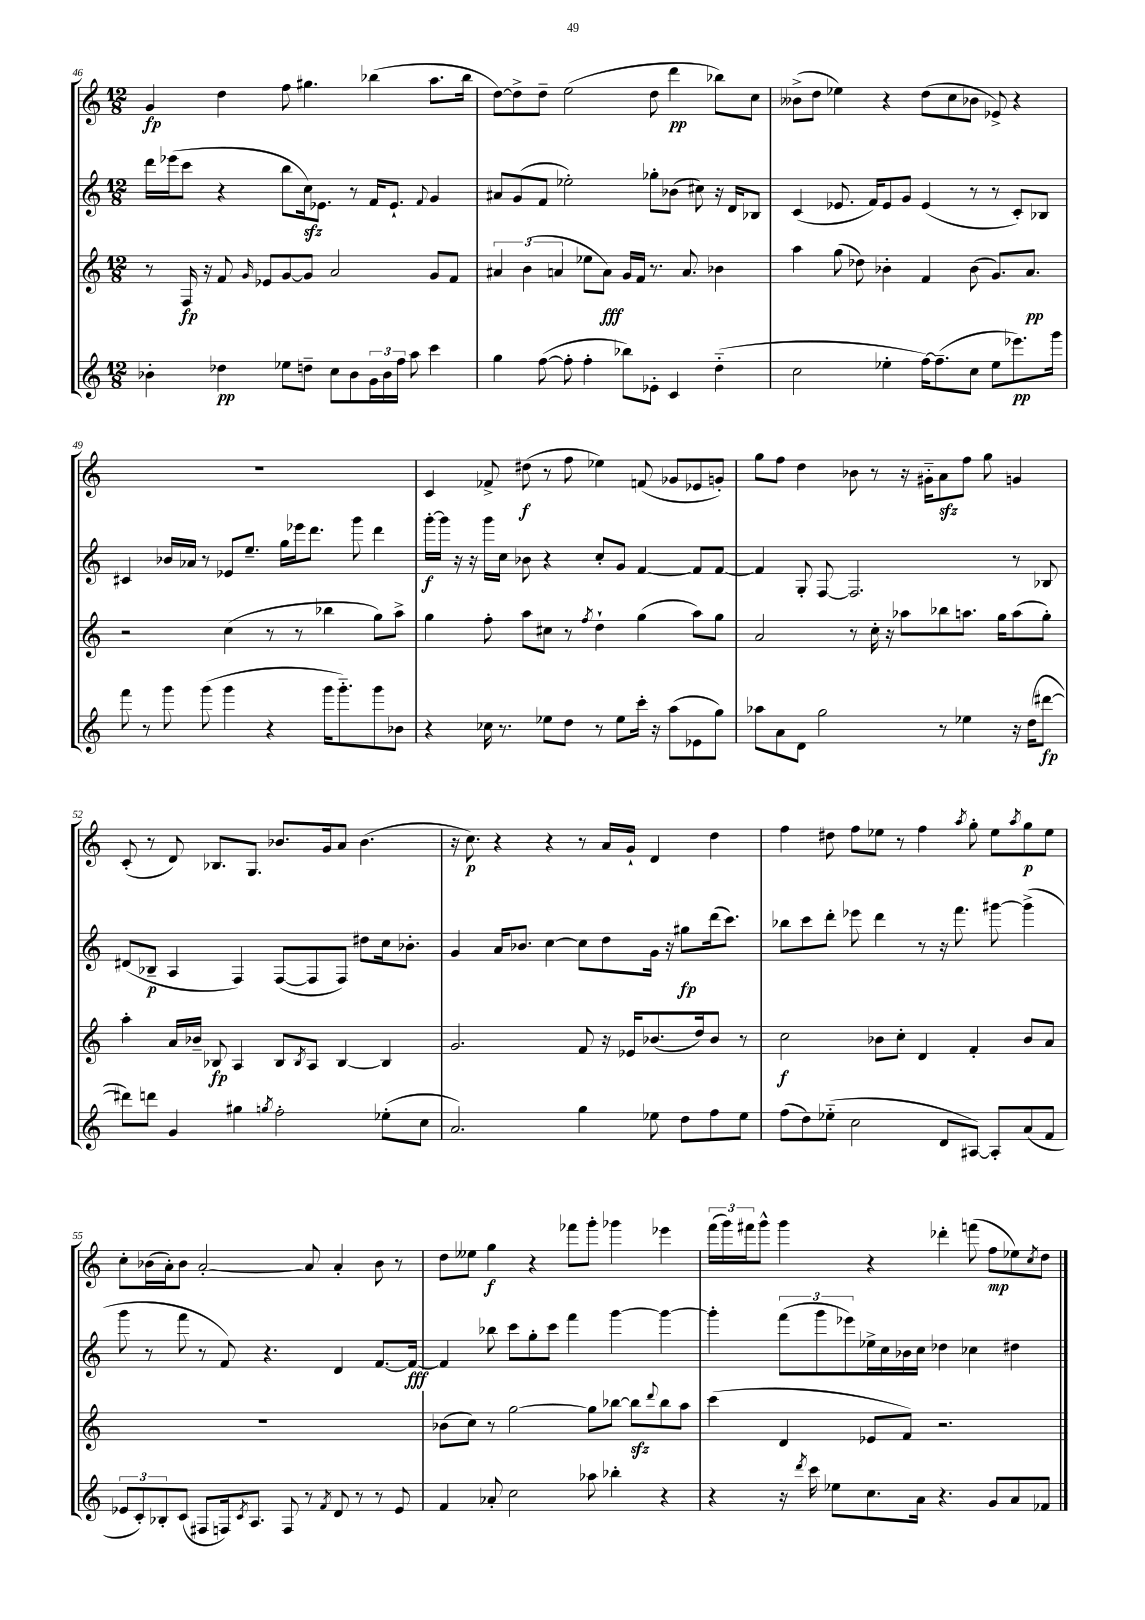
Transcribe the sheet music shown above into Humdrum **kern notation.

**kern	**kern	**kern	**kern
*staff4	*staff3	*staff2	*staff1
*clefG2	*clefG2	*clefG2	*clefG2
*k[]	*k[]	*k[]	*k[]
*M12/8	*M12/8	*M12/8	*M12/8
4b-'	8r	16ddd	4g
.	.	(16eee-	.
.	16F	8ccc	.
.	16r	.	.
4dd-	8f	4r	4dd
.	16qqg	.	.
.	8e-	.	.
8ee-	[8g	8bb	8ff
8dd~	8g]	16cc)	4.gg#
.	.	8.e-	.
8cc	2a	.	.
8b-	.	8r	.
24g	.	16f	(4bb-
24b-	.	.	.
.	.	8.e-`	.
24ff	.	.	.
8aa	.	.	.
.	.	8qqf	.
4ccc	8g	4g	8.aa
.	8f	.	.
.	.	.	16bb-
=	=	=	=
4gg	6a#	8a#	[8dd)
.	.	(8g	8dd^]
.	(6b	.	.
([8ff	.	8f	8dd~
.	6a	.	.
8ff']	.	2ee-')	(2ee
4ff'	8ee-	.	.
.	8a)	.	.
8bb-)	16g	.	.
.	16f	.	.
8e-'	8.r	8gg-'	8dd
4c	.	(8b-	4ddd
.	8.a	.	.
.	.	8cc#)	.
(4dd'~	4b-	16r	8bb-)
.	.	16d	.
.	.	8B-	8cc
=	=	=	=
2cc	4aa	(4c	(8b--^
.	.	.	8dd
.	(8gg	8.e-	4ee-)
.	8dd-)	.	.
.	.	16f)	.
4ee-'	4b-'	8e-	4r
.	.	8g	.
[16ff)	4f	(4e-	(8dd
(8.ff~]	.	.	.
.	.	.	8cc
8cc	(8b-	8r	8b-
8ee-	8.g)	8r	8e-^)
8.eee-)	.	8c')	4r
.	8.a	.	.
.	.	8B-	.
16ggg	.	.	.
=	=	=	=
8fff	2r	4c#	1.r
8r	.	.	.
8ggg	.	16b-	.
.	.	16a-	.
(8ggg	.	8r	.
4ggg	(4cc	8e-	.
.	.	8.ee~	.
4r	8r	.	.
.	.	16gg	.
.	8r	16eee-	.
.	.	8.ddd	.
16ggg	4bb-	.	.
8.ggg'~)	.	.	.
.	.	8ggg	.
8ggg	8gg)	4ddd	.
8b-	8aa^	.	.
=	=	=	=
4r	4gg	[16ggg'	4c
.	.	16ggg]	.
.	.	16r	.
.	.	16r	.
16cc-	8ff'	16ggg	8f-^
8.r	.	16cc	.
.	8aa	8b-	(8dd#
8ee-	8cc#	4r	8r
8dd	8r	.	8ff
.	8qff	.	.
8r	4dd`	8cc'	4ee-)
8ee-	.	8g	.
16ccc'	(4gg	[4f	(8f
16r	.	.	.
(8aa	.	.	8g-
8e-	8aa)	8f]	8e-
8gg)	8gg	[8f	8g')
=	=	=	=
8aa-	2a	4f]	8gg
8a	.	.	8ff
8d	.	8G'	4dd
2gg	.	[8F	.
.	8r	2.F]	8b-
.	16cc'	.	8r
.	16r	.	.
.	8aa-	.	16r
.	.	.	16g#'~
8r	8bb-	.	8a
4ee-	8.aa	.	8ff
.	.	.	8gg
.	16gg	.	.
16r	(8aa	8r	4g
(16dd	.	.	.
[8ddd#	8gg')	8B-	.
=	=	=	=
8ddd#])	4aa'	(8d#	(8c'
8ddd	.	8B-~	8r
4g	16a	4A	8d)
.	16b-~	.	.
.	8B-	.	8.B-
4gg#	4A	4F)	.
.	.	.	8.G
8qgg	.	.	.
2ff'	8B-	([8F	8.b-
.	8qB-	.	.
.	8A	8F]	.
.	.	.	16g
.	[4B-	8F)	8a
.	.	8dd#	(4.b-
(8ee-'	4B-]	16cc	.
.	.	8.b-'	.
8cc	.	.	.
=	=	=	=
2.a)	2.g	4g	16r
.	.	.	8.cc)
.	.	16a	4r
.	.	8.b-	.
.	.	[4cc	4r
4gg	8f	8cc]	8r
.	16r	8dd	16a
.	16e-	.	16g`
8ee-	(8.b-	16g	4d
.	.	16r	.
8dd	.	8gg#	.
.	16dd)	.	.
8ff	8b-	(16ddd	4dd
.	.	8.ccc)	.
8ee-	8r	.	.
=	=	=	=
(8ff	2cc	8bb-	4ff
8dd)	.	8ccc	.
(8ee-'~	.	8ddd'	8dd#
2cc	.	8eee-	8ff
.	8b-	4ddd	8ee-
.	8cc'	.	8r
.	4d	8r	4ff
8d	.	16r	.
.	.	8.fff	.
.	.	.	8qaa
[8A#)	4f'	.	8gg'
8A#']	.	[8ggg#	8ee-
.	.	.	8qaa
(8a	8b-	(4ggg#^]	8gg
8f	8a	.	8ee-
=	=	=	=
12e-	1.r	8ggg	8cc'
12c')	.	.	.
.	.	8r	(16b-
12B-'	.	.	.
.	.	.	16a')
(8c	.	8fff	8b-
8F#	.	8r	[2a'
16F)	.	8f)	.
8qc	.	.	.
8.A	.	.	.
.	.	4.r	.
8F	.	.	.
8r	.	.	8a]
8qf	.	.	.
8d	.	4d	4a'
8r	.	.	.
8r	.	[8.f	8b-
8e-	.	.	8r
.	.	16f_	.
=	=	=	=
4f	(8b-	4f]	8dd
.	8cc)	.	8ee--
8a-'	8r	8bb-	4gg
2cc	[2gg	8ccc	.
.	.	8gg'	4r
.	.	8ccc	.
.	.	4fff	8fff-
8aa-	8gg]	.	8ggg'
4bb-'	[8bb-	[4ggg	4ggg-
.	8bb-]	.	.
.	8qqddd	.	.
4r	8bb-	4ggg_	4eee-
.	8aa	.	.
=	=	=	=
4r	(4ccc	4ggg']	(24fff
.	.	.	24ggg)
.	.	.	24fff#
.	.	.	8ggg^^
16r	4d	(12fff	4ggg
8qddd	.	.	.
16ccc	.	.	.
.	.	12ggg	.
8ee-	.	.	.
.	.	12eee-)	.
8.cc	8e-	16ee-^	4r
.	.	16cc	.
.	8f)	16b-	.
16a	.	16cc	.
4.r	2.r	4dd-	4ddd-'
.	.	4cc-	(8fff
8g	.	.	8ff
8a	.	4dd#	8ee-)
.	.	.	8qcc
8f-	.	.	8dd
==	==	==	==
*-	*-	*-	*-
